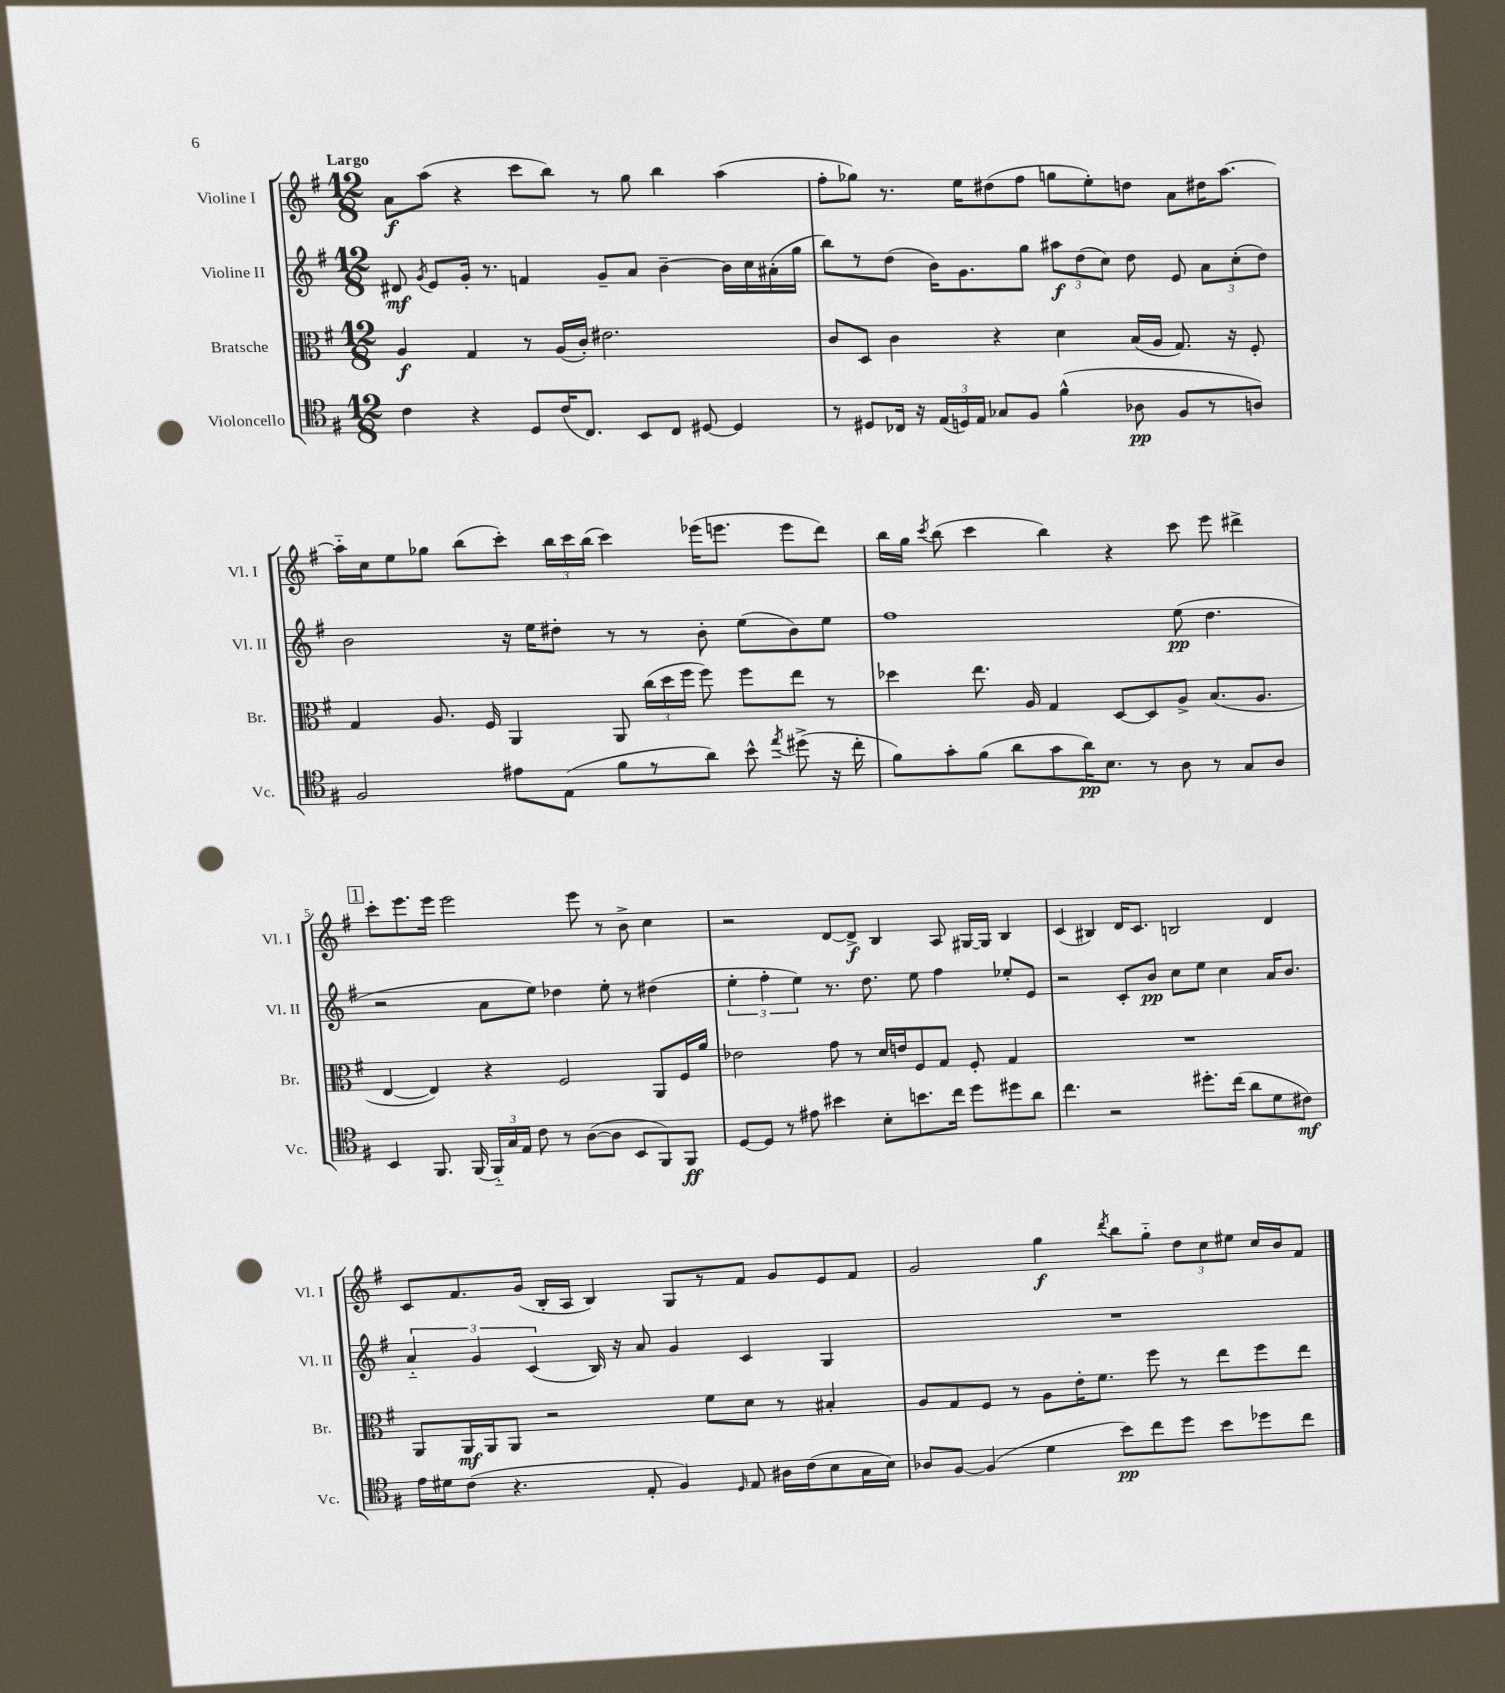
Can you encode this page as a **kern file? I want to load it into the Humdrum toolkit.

**kern	**kern	**kern	**kern
*staff4	*staff3	*staff2	*staff1
*clefC4	*clefC3	*clefG2	*clefG2
*k[f#]	*k[f#]	*k[f#]	*k[f#]
*M12/8	*M12/8	*M12/8	*M12/8
4c	4A	8d#	8a
.	.	8qg	.
.	.	8e	(8aa
4r	4G	16g'	4r
.	.	8.r	.
8D	8r	4f	8ccc
(16c	(16A	.	8bb)
8.C)	16c')	.	.
.	2.e#	8g~	8r
8BB	.	8a	8gg
8C	.	[4b~	4bb
[8D#	.	.	.
4D#]	.	16b]	(4aa
.	.	16cc	.
.	.	(16a#'	.
.	.	16gg	.
=	=	=	=
8r	8c	8bb)	8ff#'
8D#	8D	8r	8gg-)
16C-	4c	(8dd	8.r
16r	.	.	.
(24E	.	16b)	.
24D)	.	.	.
.	.	8.g	16ee
24E	.	.	.
8G-	4r	.	(8dd#
8F#	.	8gg	8ff#
(4f#^^	4d	12aa#	8gg
.	.	(12dd	.
.	.	.	8ee')
.	.	12cc)	.
8A-	(16B	8dd	8dd
.	16A	.	.
8F#	8.G)	8e	8a
8r	.	12a	16dd#
.	16r	.	[8.aa
.	.	(12cc'	.
8A)	8F#'	.	.
.	.	12dd)	.
=	=	=	=
2F#	4G	2b	16aa'~]
.	.	.	16cc
.	.	.	8ee
.	8.A	.	8gg-
.	.	.	(8bb
.	16F#	.	.
8e#	4AA	16r	8ccc')
.	.	16ee	.
(8E	.	8dd#'	24bb
.	.	.	24ccc
.	.	.	(24bb
8f#	8AA	8r	4ccc)
8r	(24cc	8r	.
.	24dd	.	.
.	24ff#	.	.
8a)	8ff#)	8b'	(16eee-
.	.	.	8.eee
8b^^	8ff#	(8ee	.
8qee	.	.	.
(8dd#^	8ee	8b)	8eee
16r	8r	8ee	8ddd)
16cc'	.	.	.
=	=	=	=
8f#)	4dd-	1ff#	16bb
.	.	.	16gg
.	.	.	8qccc
8g'	.	.	(8bb
(8f#	8.ee	.	4ccc
8a	.	.	.
.	16A	.	.
8g	4G	.	4bb)
16a)	.	.	.
8.B	.	.	.
.	[8D	.	4r
8r	8D]	.	.
8A	8A^	(8ee	8ccc
8r	(8.B	4.dd	8eee
8G	.	.	4ddd#^
.	8.A	.	.
8A	.	.	.
=	=	=	=
4BB	[4E	2r	8ccc'
.	.	.	8.eee
8.FF#	4E])	.	.
.	.	.	16eee
.	.	.	2eee
(16FF#	.	.	.
24FF#'~)	4r	8a	.
24G	.	.	.
24E	.	.	.
8c	.	8ee)	.
8r	2F#	4dd-	.
([8A	.	.	8eee
8A]	.	8ee'	8r
8BB	.	8r	8b^
8FF#)	8AA	(4dd#	4cc
8FF#	16F#	.	.
.	16a	.	.
=	=	=	=
[8D	2e-	6ee'	2r
8D]	.	.	.
.	.	6ff#'	.
8r	.	.	.
.	.	6ee)	.
8e#	.	.	.
4b#	8g	8.r	[8d
.	8r	.	8d^]
.	.	8.dd	.
8B'	16d	.	4B
.	16e	.	.
8.b	8F#	8ee	.
.	8G	4ff#	8A
16cc	.	.	.
8dd	8F#'	.	[16G#
.	.	.	16G#]
8dd#	4G	8ee-'	4B
8a	.	8e	.
=	=	=	=
4.cc	1.r	2r	(4c
.	.	.	4B#)
2r	.	.	.
.	.	8c'	16d
.	.	.	8.c
.	.	8b	.
.	.	8cc	2B
8.dd#'	.	8ee	.
.	.	4cc	.
(16cc	.	.	.
8a	.	.	.
8d	.	16a	4d
.	.	8.b	.
8c#)	.	.	.
=	=	=	=
16e	8AA	6a'~	8c
16d#	.	.	.
(8c	16AA	.	8.f#
.	.	6g	.
.	16AA	.	.
4.r	8AA	.	.
.	.	.	(16g
.	.	(6c	.
.	2r	.	16B'
.	.	.	16A
.	.	16B)	4B)
.	.	16r	.
8E'	.	8a	.
4F#)	.	4g	8G
.	8f#	.	8r
16qqD	.	.	.
8E	8d	4c	8f#
16A#	8r	.	8g
(16c	.	.	.
8B	4B#'	4G	8e
16G	.	.	8f#
16B)	.	.	.
=	=	=	=
8A-	8A	1.r	2g
[8F#	8G	.	.
(4F#]	8F#	.	.
.	8r	.	.
4d	8A	.	4gg
.	16e'	.	.
.	8.f#	.	.
.	.	.	8qddd
8b)	.	.	8bb
8cc	8ff#	.	8gg'~
8dd	8r	.	12dd
.	.	.	12cc
8b	8ee	.	.
.	.	.	12ee#
8dd-	8ff#	.	16cc
.	.	.	16b
8cc	8ee	.	8f#
==	==	==	==
*-	*-	*-	*-
